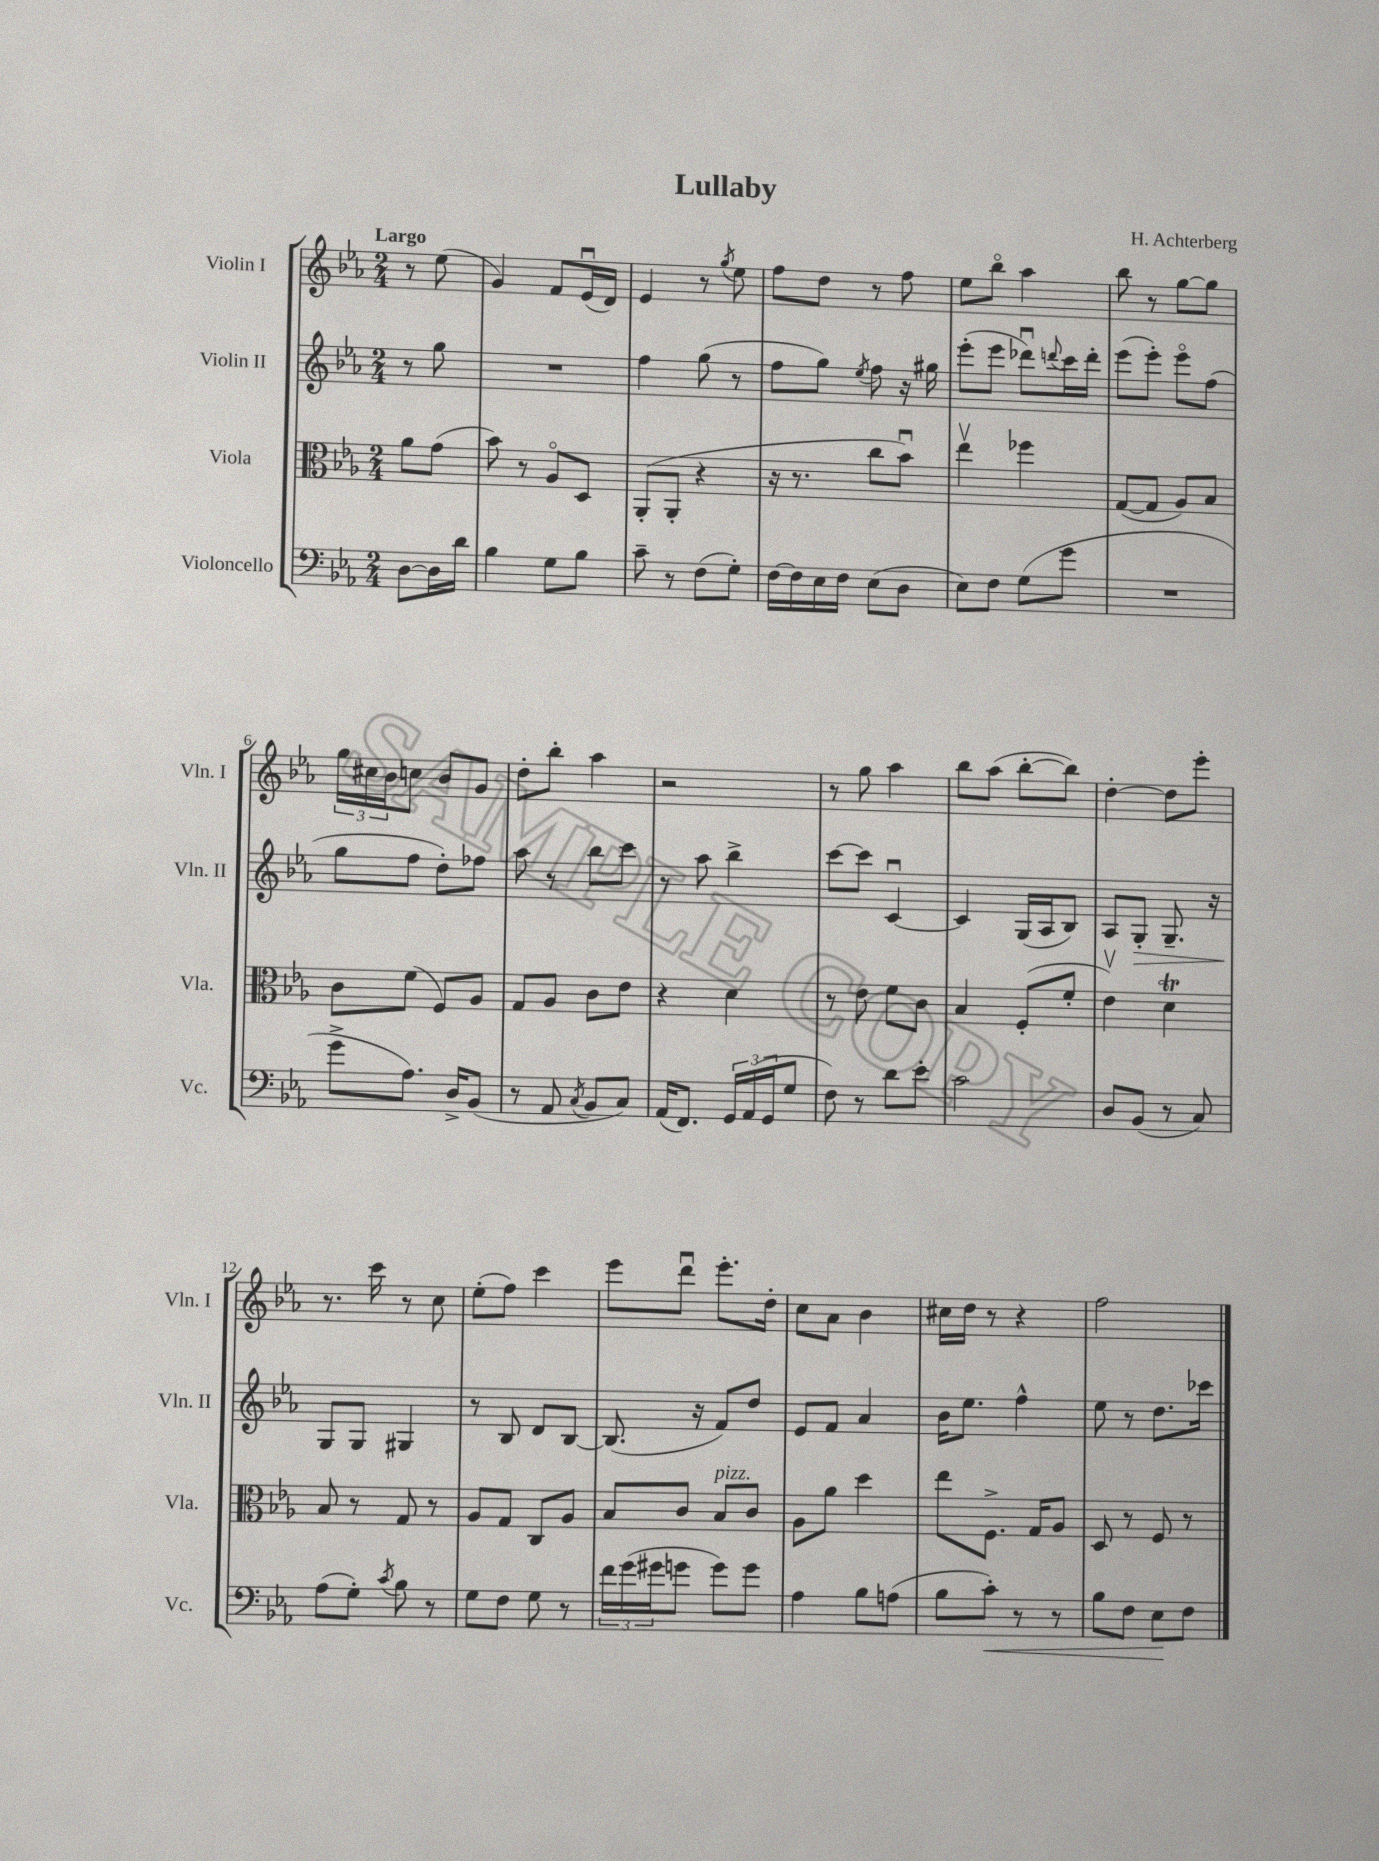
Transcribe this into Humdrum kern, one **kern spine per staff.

**kern	**dynam	**kern	**kern	**dynam	**kern
*part4	*part4	*part3	*part2	*part2	*part1
*staff4	*staff4	*staff3	*staff2	*staff2	*staff1
*I"Violoncello	*	*I"Viola	*I"Violin II	*	*I"Violin I
*I'Vc.	*	*I'Vla.	*I'Vln. II	*	*I'Vln. I
*clefF4	*	*clefC3	*clefG2	*	*clefG2
*k[b-e-a-]	*	*k[b-e-a-]	*k[b-e-a-]	*	*k[b-e-a-]
*M2/4	*	*M2/4	*M2/4	*	*M2/4
=	=	=	=	=	=
!	!	!	!	!	!LO:TX:a:B:t=Largo
[8D\L	.	8a-\L	8r	.	8r
16D\L]	.	(8g\J	8gg\	.	(8ee-\
16d\JJ	.	.	.	.	.
=1	=1	=1	=1	=1	=1
4B-\	.	8b-\)	2r	.	4g/)
.	.	8r	.	.	.
8G\L	.	8A-/L	.	.	8f/L
8B-\J	.	8D/J	.	.	(16e-u/L
.	.	.	.	.	16d/JJ)
=2	=2	=2	=2	=2	=2
8c~\	.	(8AA-'/L	4ff\	.	4e-/
8r	.	8AA-'/J	.	.	.
(8F\L	.	4r	(8gg\	.	8r
.	.	.	.	.	8qgg/
8G'\J)	.	.	8r	.	8ee-\
=3	=3	=3	=3	=3	=3
[16F\LL	.	16r	8ff\L	.	8ff\L
16F\]	.	8.r	.	.	.
16E-\	.	.	8gg\J)	.	8dd\J
16F\JJ	.	.	.	.	.
.	.	.	8qee-/	.	.
(8E-\L	.	8cc\L	8ff\	.	8r
8D\J	.	8b-u\J)	16r	.	8ff\
.	.	.	16gg#X\	.	.
=4	=4	=4	=4	=4	=4
8E-\L)	.	4ee-v\	(8eee-'\L	.	8ee-\L
8F\J	.	.	8eee-\J	.	8bb-\J
(8G\L	.	4ff-X\	8ddd-Xu\L)	.	4aa-\
.	.	.	8qqdddn/	.	.
8g\J	.	.	16ccc\L	.	.
.	.	.	16ddd'\JJ	.	.
=5	=5	=5	=5	=5	=5
2r	.	([8G/L	(8eee-\L	.	8bb-\
.	.	8G/J]	8eee-'\J)	.	8r
.	.	8A-/L)	8eee-\L	.	[8gg\L
.	.	8B-/J	(8ff\J	.	8gg\J]
!!LO:LB:g=z
=6	=6	=6	=6	=6	=6
8g^\L	.	8c\L	8gg\L	.	24gg\LL
.	.	.	.	.	24cc#X\
.	.	.	.	.	24b-\J
8.A-\J)	.	(8f\J	8ff\J	.	8ccn\J
.	.	8F/L)	8dd'\L)	.	8b-/L
16D^/KL	.	.	.	.	.
(8BB-/J	.	8A-/J	8ff-X\J	.	8g/J
=7	=7	=7	=7	=7	=7
8r	.	8G/L	8aa-\	.	8dd'\L
8AA-/	.	8A-/J	8r	.	8bb-'\J
8qC/	.	.	.	.	.
8BB-/L	.	8c\L	8bb-\L	.	4aa-\
8C/J)	.	8e-\J	8ccc\J	.	.
=8	=8	=8	=8	=8	=8
(16AA-/KL	.	4r	8r	.	2r
8.FF/J)	.	.	.	.	.
.	.	.	8aa-\	.	.
24GG/LL	.	4d\	4bb-^\	.	.
(24AA-/	.	.	.	.	.
24GG/J	.	.	.	.	.
8G/J	.	.	.	.	.
=9	=9	=9	=9	=9	=9
8F\)	.	8r	[8ccc\L	.	8r
8r	.	8e-\	8ccc\J]	.	8gg\
8d\L	.	8f\L	[4cu/	.	4aa-\
8e-'\J	.	8c\J	.	.	.
=10	=10	=10	=10	=10	=10
2c\	.	4B-/	4c/]	.	8bb-\L
.	.	.	.	.	(8aa-\J
.	.	(8F'/L	(16G/LL	.	[8bb-'\L
.	.	.	16A-/J	.	.
.	.	8f'/J	8B-/J)	.	8bb-\J])
=11	=11	=11	=11	=11	=11
8D/L	.	4e-v\)	8A-/L	.	[4dd'\
!	!	!	!	!LO:HP:b	!
(8BB-/J	.	.	8G'/J	>	.
8r	.	4dt\	8.G~/	.	8dd\L]
8C/)	.	.	.	.	8eee-'\J
.	.	.	16r	.	.
!!LO:LB:g=z
=12	=12	=12	=12	=12	=12
(8A-\L	.	8B-/	8G/L	.	8.r
8G'\J)	.	8r	8G/J	]	.
.	.	.	.	.	16ccc\
8qc/	.	.	.	.	.
8B-\	.	8G/	4G#X/	.	8r
8r	.	8r	.	.	8cc\
=13	=13	=13	=13	=13	=13
8G\L	.	8A-/L	8r	.	(8ee-'\L
8F\J	.	8G/J	8B-/	.	8ff\J)
8G\	.	8C/L	8d/L	.	4ccc\
8r	.	8A-/J	[8B-/J	.	.
=14	=14	=14	=14	=14	=14
24f\LL	.	8B-/L	(8.B-/]	.	8eee-\L
(24g\	.	.	.	.	.
24g#X\J	.	.	.	.	.
8gn\J	.	8c/J	.	.	8dddu\J
.	.	.	16r	.	.
!	!	!LO:TX:a:i:t=pizz.	!	!	!
8g\L)	.	8B-/L	8f/L)	.	8.eee-'\L
8g\J	.	8c/J	8dd/J	.	.
.	.	.	.	.	16dd'\Jk
=15	=15	=15	=15	=15	=15
4A-\	.	8A-\L	8e-/L	.	8cc\L
.	.	8a-\J	8f/J	.	8a-\J
8B-\L	.	4dd\	4a-/	.	4b-\
(8An\J	.	.	.	.	.
=16	=16	=16	=16	=16	=16
8B-\L	.	8ee-\L	16b-\KL	.	16cc#X\LL
.	.	.	8.ee-\J	.	16dd\JJ
!	!LO:HP:b	!	!	!	!
8c'\J)	<	8.F^\J	.	.	8r
8r	.	.	4ff^^\	.	4r
.	.	16G/KL	.	.	.
8r	.	8A-/J	.	.	.
=17	=17	=17	=17	=17	=17
8B-\L	.	8D/	8ee-\	.	2ff\
8F\J	.	8r	8r	.	.
8E-\L	.	8F/	8.dd\L	.	.
8F\J	[	8r	.	.	.
.	.	.	16ccc-X\Jk	.	.
==	==	==	==	==	==
*-	*-	*-	*-	*-	*-
